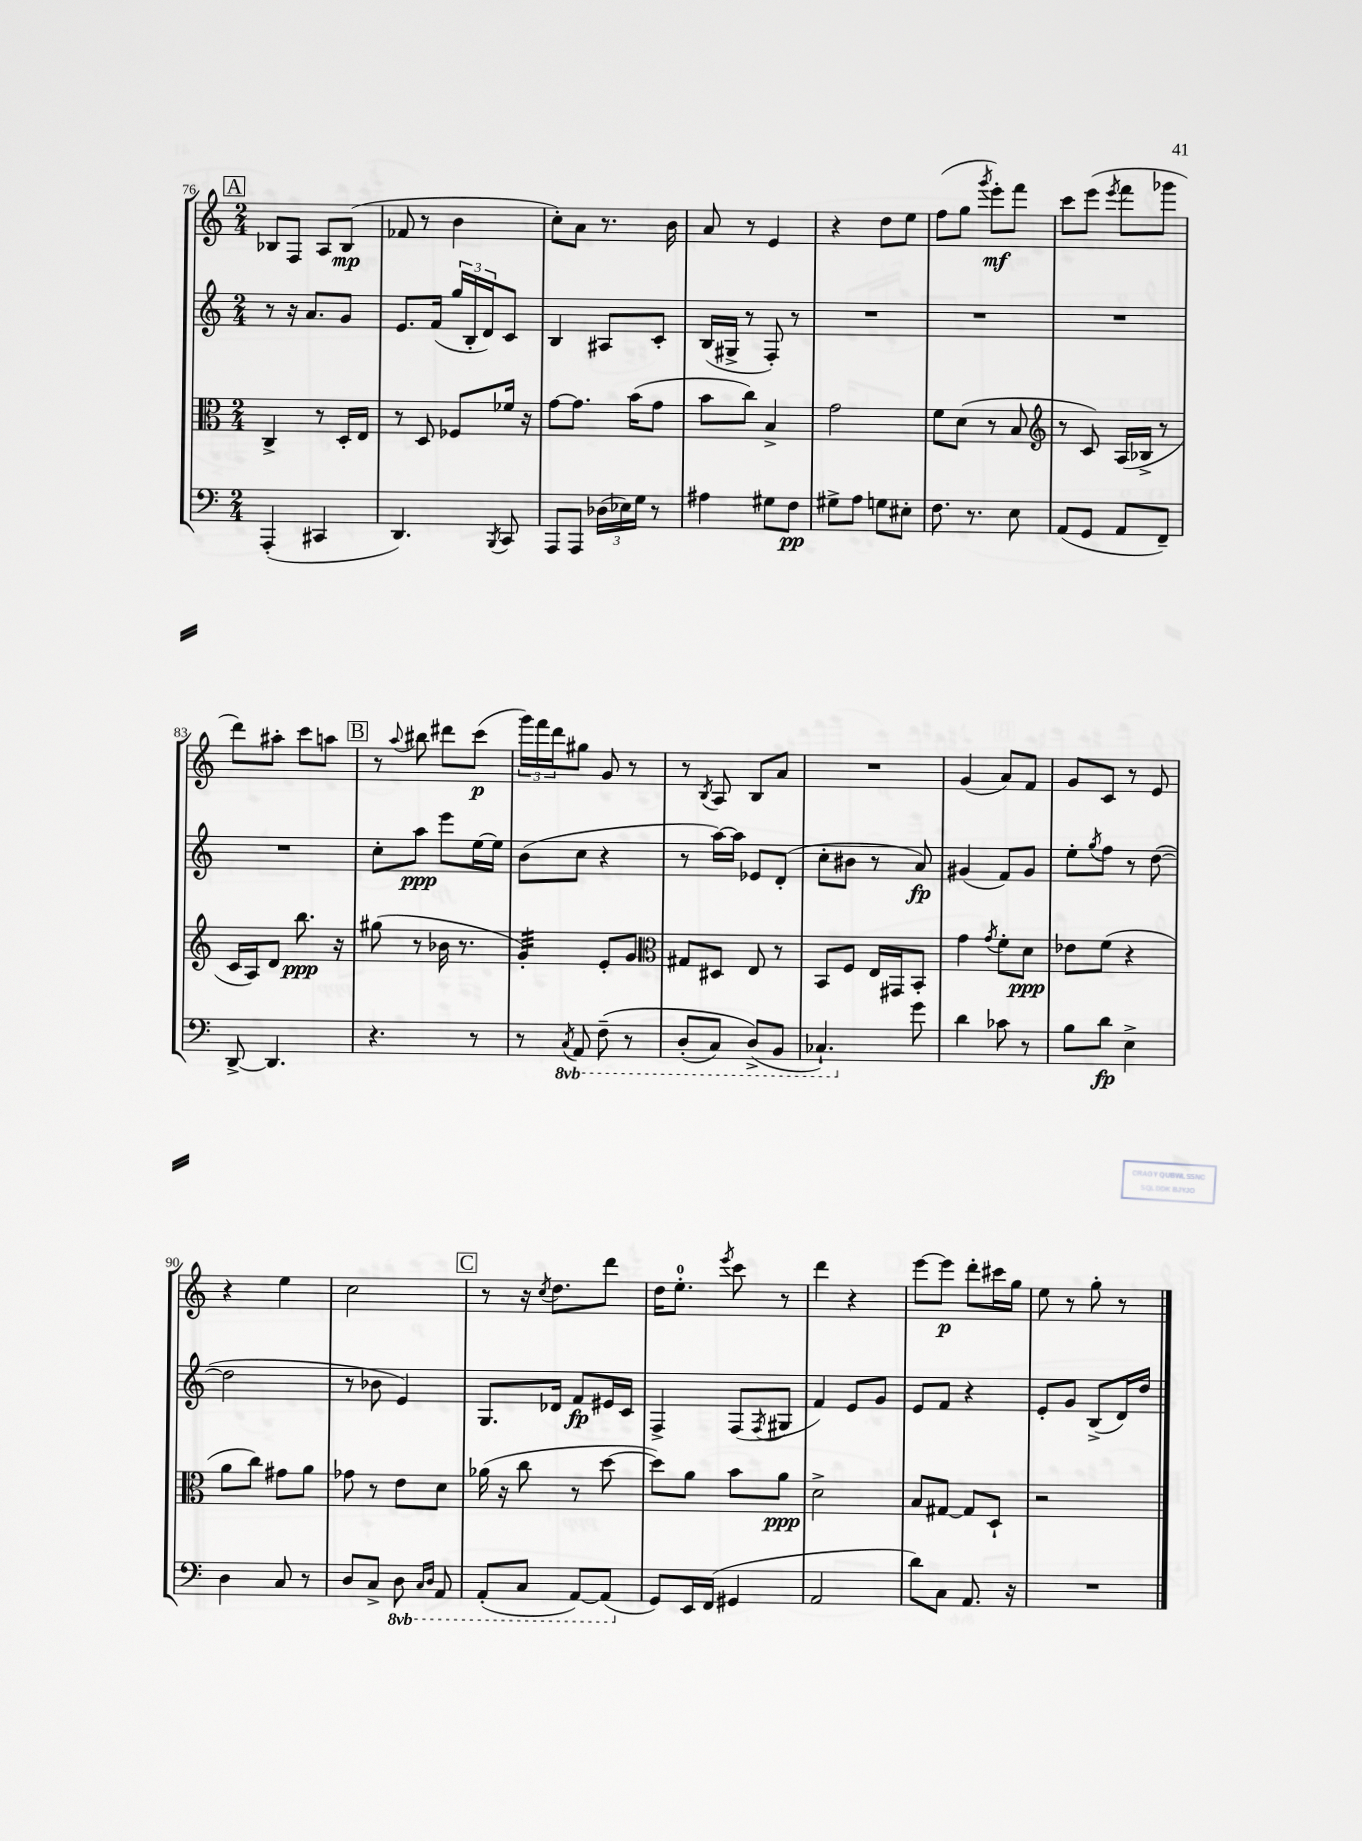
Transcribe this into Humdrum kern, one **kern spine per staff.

**kern	**kern	**kern	**kern
*staff4	*staff3	*staff2	*staff1
*clefF4	*clefC3	*clefG2	*clefG2
*k[]	*k[]	*k[]	*k[]
*M2/4	*M2/4	*M2/4	*M2/4
(4AAA'	4C^	8r	8B-
.	.	16r	8F
.	.	8.a	.
4CC#	8r	.	8A
.	16D'	8g	(8B-
.	16E	.	.
=	=	=	=
4.DD)	8r	8.e	8f-
.	8D	.	8r
.	.	(16f	.
.	8F-	24gg	4b
.	.	24B'	.
.	.	24d)	.
8qBBB	.	.	.
8CC	16f-	8c	.
.	16r	.	.
=	=	=	=
8AAA	[8g	4B	8cc')
8AAA	8.g]	.	8a
(24D-	.	8A#	8.r
24E-)	.	.	.
.	(16b	.	.
24G	.	.	.
8r	8g	8c'	.
.	.	.	16b
=	=	=	=
4A#	8b	(16B	8a
.	.	16G#^	.
.	8cc)	8r	8r
8G#	4B^	8F')	4e
8F	.	8r	.
=	=	=	=
8G#^	2g	2r	4r
8A	.	.	.
8G	.	.	8dd
8E#'	.	.	8ee
=	=	=	=
8.F	8f	2r	(8ff
.	(8d	.	8gg
8.r	.	.	.
.	.	.	8qggg
.	8r	.	8eee')
8E	8B	.	8fff
=	=	=	=
*	*clefG2	*	*
(8AA	8r	2r	8ccc
8GG	8c)	.	(8eee
.	.	.	8qeee
8AA	(16A	.	8fff
.	16B-^	.	.
8FF~)	8r	.	8ggg-
=	=	=	=
[8DD^	16c	2r	8ddd)
.	16A)	.	.
4.DD]	8d	.	8aa#'
.	8.bb	.	8ccc
.	.	.	8aa
.	16r	.	.
=	=	=	=
4.r	(8gg#	8cc'	8r
.	.	.	8qqaa
.	8r	8aa	8bb#
.	16b-	8eee	8ddd#
.	8.r	.	.
8r	.	[16ee	(8ccc
.	.	16ee]	.
=	=	=	=
8r	4g')	(8b	24ggg)
.	.	.	24fff
.	.	.	24ddd
8qCC	.	.	.
8AAA	.	8cc	8gg#
&(8FF~	8e'	4r	8g
8r	8g	.	8r
=	=	=	=
*	*clefC3	*	*
(8DD'	8G#	8r	8r
.	.	.	8qB
8CC)	8D#	[16aa)	8A
.	.	16aa]	.
(8DD^&)	8E	8e-	8B
8BBB	8r	(8d'	8a
=	=	=	=
4.CC-`)	8BB	8cc'	2r
.	8F	8b#	.
.	16E	8r	.
.	16GG#	.	.
8g	8BB'	8a)	.
=	=	=	=
4d	4g	(4g#	(4g
.	8qg	.	.
8c-	8f'	8f)	8a)
8r	8d	8g#	8f
=	=	=	=
8B	8e-	8ee'	8g
.	.	8qgg	.
8d	(8f	8ff	8c
4E^	4r	8r	8r
.	.	([8dd	8e
=	=	=	=
4D	8a	2dd]	4r
.	8cc)	.	.
8C	8g#	.	4ee
8r	8a	.	.
=	=	=	=
8D	8g-	8r	2cc
8C^	8r	8b-	.
8DD	8e	4e)	.
16qqCC	.	.	.
16qqDD	.	.	.
8AAA	8d	.	.
=	=	=	=
(8AAA'	(16a-	8.G	8r
.	16r	.	.
8CC	8cc	.	16r
.	.	.	8qcc
.	.	16d-	8.dd
[8AAA)	8r	8f	.
(8AAA]	[8dd	16e#	8ddd
.	.	16c	.
=	=	=	=
8GG)	8dd])	4F^	16dd
.	.	.	8.ee'
16EE	8a	.	.
(16FF	.	.	.
.	.	.	8qeee
4GG#	8b	(8F	8ccc
.	.	8qF	.
.	8a	8G#	8r
=	=	=	=
2AA	2d^	4f)	4ddd
.	.	8e	4r
.	.	8g	.
=	=	=	=
8d)	8B	8e	[8eee
8C	[8G#	8f	8eee]
8.AA	8G#]	4r	8ddd'
.	8D`	.	16ccc#
16r	.	.	16gg
=	=	=	=
2r	2r	8e'	8ee
.	.	8g	8r
.	.	(8B^	8gg'
.	.	16d)	8r
.	.	16dd	.
==	==	==	==
*-	*-	*-	*-
